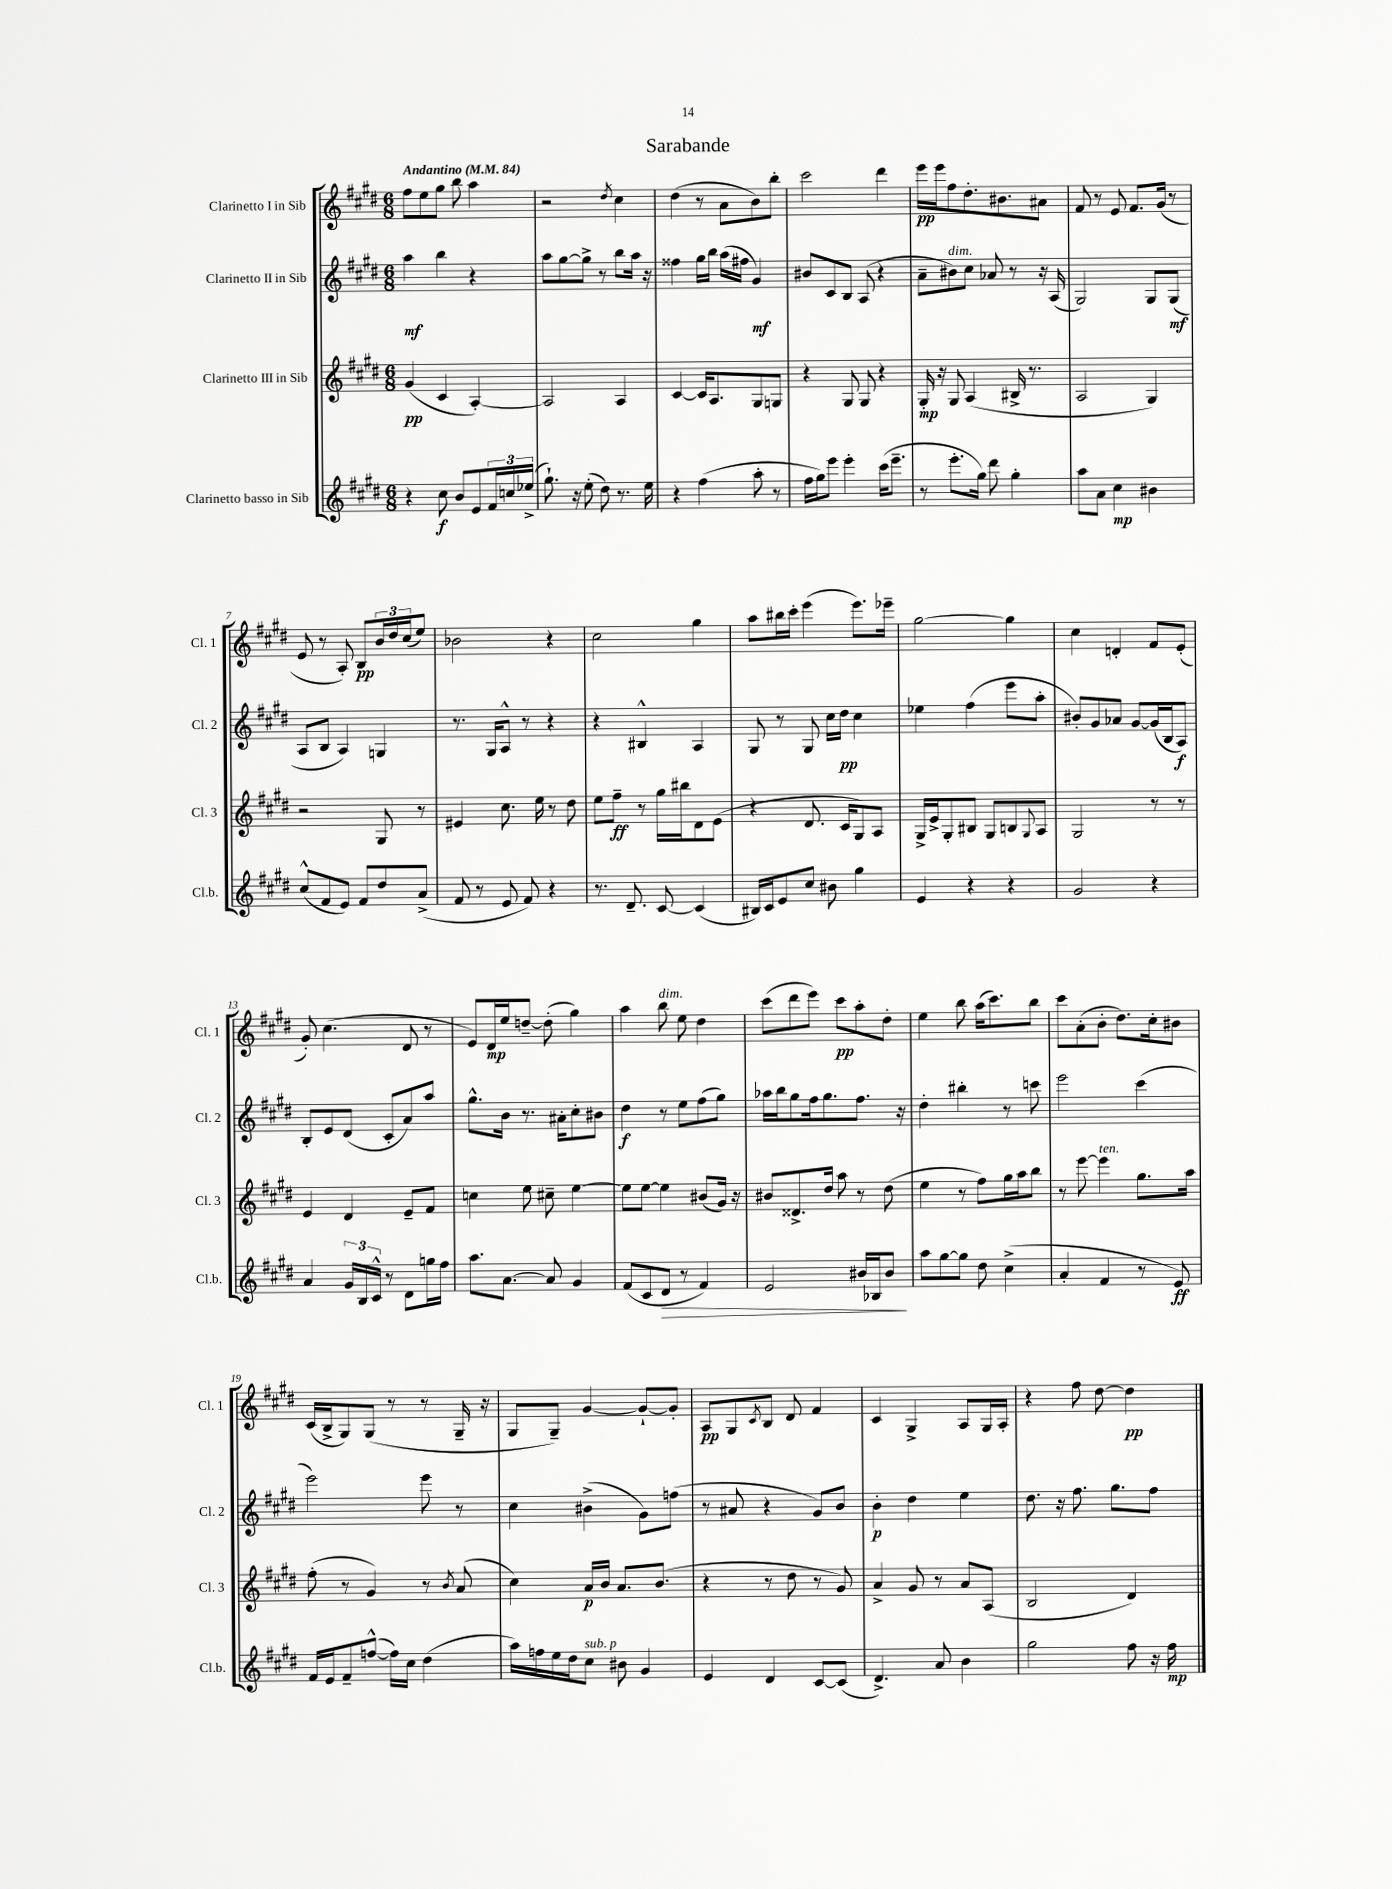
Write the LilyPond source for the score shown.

\header { title = "Sarabande" }
<<
\new StaffGroup <<
\new Staff = "s0" \with { instrumentName = "Clarinetto I in Sib" shortInstrumentName = "Cl. 1" } {
    \clef treble \key e \major \numericTimeSignature \time 6/8 \tempo "Andantino" 4 = 84
    fis''8 e''8 gis''8 b''8 a''4 |
    r2 \acciaccatura { dis''8 } cis''4 |
    dis''4( r8 a'8 b'8) b''8-. |
    cis'''2 dis'''4 |
    e'''16\pp e'''16 fis''8 dis''8.-. bis'8. ais'8 |
    fis'8 r8 e'8 fis'8. gis'16( r8 |
    e'8 r8 a8-.) b8\pp \tuplet 3/2 { b'16 dis''16 cis''16( } e''8) |
    bes'2 r4 |
    cis''2 gis''4 |
    a''8 bis''16 cis'''16-. e'''4( e'''8.) ees'''16-- |
    gis''2~ gis''4 |
    cis''4 d'4-. fis'8 e'8-.( |
    gis'8-.) cis''4.( dis'8 r8 |
    e'8) dis'16\mp e''16 d''8~-- d''8-.( gis''4) |
    a''4 b''8^\markup { \italic "dim." } e''8 dis''4 |
    cis'''8( dis'''8 e'''8) cis'''8\pp a''8-. dis''8-. |
    e''4 b''8 a''16( cis'''8.) b''8 |
    cis'''8 a'8-.( b'8-. dis''8.) cis''16-. bis'8 |
    cis'16( b16-> gis8) gis8( r8 r8 gis16-- r16 |
    gis8 gis8--) gis'4~ gis'8~-! gis'8-. |
    a8\pp gis8 \acciaccatura { cis'8 } b8 dis'8 fis'4 |
    cis'4 gis4-> a8 gis16 a16-. |
    r4 fis''8 dis''8~ dis''4\pp \bar "|." |
}
\new Staff = "s1" \with { instrumentName = "Clarinetto II in Sib" shortInstrumentName = "Cl. 2" } {
    \clef treble \key e \major \numericTimeSignature \time 6/8
    a''4\mf b''4 r4 |
    a''8 gis''8~ gis''8-> r8 b''8 a''16 r16 |
    fisis''4 gis''16 b''16 a''16( fis''16 gis'4\mf) |
    bis'8 cis'8 b8 a8( r4 |
    a'8-- bis'8^\markup { \italic "dim." }) cis''8 aes'8 r8 r16 a16( |
    gis2) gis8 gis8\mf( |
    a8 b8 a4) g4 |
    r8. gis16 a8-^ r8 r4 |
    r4 bis4-^ a4 |
    gis8 r8 gis8 cis''16 dis''16\pp cis''4 |
    ees''4 fis''4( e'''8 a''8-. |
    bis'8-.) gis'8 aes'8 gis'8~ gis'16( b16 a8\f) |
    b8-. e'8 dis'8( cis'8-. a'8) a''8 |
    gis''8.-^ b'16 r8. ais'16-. cis''8-. bis'8 |
    dis''4\f r8 e''8 fis''8( gis''8) |
    aes''16 b''16 gis''8 fis''16 gis''8. fis''8. r16 |
    dis''4-. bis''4-. r8 c'''8 |
    e'''2 cis'''4( |
    e'''2) e'''8 r8 |
    cis''4 bis'4->( gis'8) f''8( |
    r8 ais'8 r4 gis'8) b'8 |
    b'4-.\p dis''4 e''4 |
    dis''8. r16 fis''8. gis''8. fis''8 \bar "|." |
}
\new Staff = "s2" \with { instrumentName = "Clarinetto III in Sib" shortInstrumentName = "Cl. 3" } {
    \clef treble \key e \major \numericTimeSignature \time 6/8
    gis'4\pp( cis'4 a4~-.) |
    a2 a4 |
    cis'4~ cis'16 a8. gis8 g8 |
    r4 gis8 gis8 r4 |
    gis16-.\mp r16 gis8 a4( bis16-> r8. |
    a2 gis4) |
    r2 gis8 r8 |
    eis'4 cis''8. e''16 r8 dis''8 |
    e''8 fis''8--\ff r8 gis''16 bis''16 dis'8 e'8( |
    r4 dis'8. cis'16 gis8) a8 |
    gis16-> e'16-> gis8-. bis8 gis8 b8 \appoggiatura { gis8 } a8 |
    gis2 r8 r8 |
    e'4 dis'4 e'8-- fis'8 |
    c''4 e''8 cis''8-- e''4~ |
    e''8 e''8~ e''4 bis'8( gis'16) r16 |
    bis'8 disis'8.-> dis''16 a''8 r8 dis''8( |
    e''4 r8 fis''8) gis''16 a''16 b''8 |
    r8 e'''8~ e'''4^\markup { \italic "ten." } gis''8. a''16 |
    fis''8-.( r8 gis'4) r8 \acciaccatura { b'8 } a'8( |
    cis''4) a'16\p b'16 a'8. b'8.( |
    r4 r8 dis''8 r8 gis'8) |
    a'4-> gis'8 r8 a'8 a8( |
    b2 dis'4) \bar "|." |
}
\new Staff = "s3" \with { instrumentName = "Clarinetto basso in Sib" shortInstrumentName = "Cl.b." } {
    \clef treble \key e \major \numericTimeSignature \time 6/8
    r4 cis''8\f b'8 e'8 \tuplet 3/2 { fis'16 c''16 ees''16->( } |
    gis''8.-!) r16 e''8-.( dis''8) r8. e''16 |
    r4 fis''4( a''8-. r8 |
    fis''16 gis''16) e'''8 e'''4-. cis'''16( e'''8.-- |
    r8 e'''8.-. gis''16) dis'''8 gis''4-. |
    a''8 a'8 cis''4\mp bis'4 |
    cis''8-^( fis'8 e'8) fis'8 dis''8 a'8->( |
    fis'8 r8 e'8 fis'8) r4 |
    r8. dis'8.-- cis'8~ cis'4( |
    bis16) cis'16 e'8 cis''8 bis'8 gis''4 |
    e'4 r4 r4 |
    gis'2 r4 |
    a'4 \tuplet 3/2 { gis'16 b16 cis'16-^ } r8 dis'8 g''16 fis''16 |
    a''8. a'8.~ a'8 gis'4 |
    fis'8( cis'8 dis'8\> r8 fis'4) |
    e'2 bis'16 bes16 bis'8\! |
    a''8 gis''8~ gis''8 dis''8 cis''4->( |
    a'4-. fis'4 r8 e'8\ff) |
    fis'16 e'16 fis'8-- f''8~-^( f''16) cis''16 dis''4( |
    a''16) f''16 e''16 dis''16 cis''8^\markup { \italic "sub. p" } bis'8 gis'4 |
    e'4 dis'4 cis'8~ cis'8( |
    dis'4.->) a'8 b'4 |
    gis''2 fis''8 r16 fis''16\mp \bar "|." |
}
>>
>>
